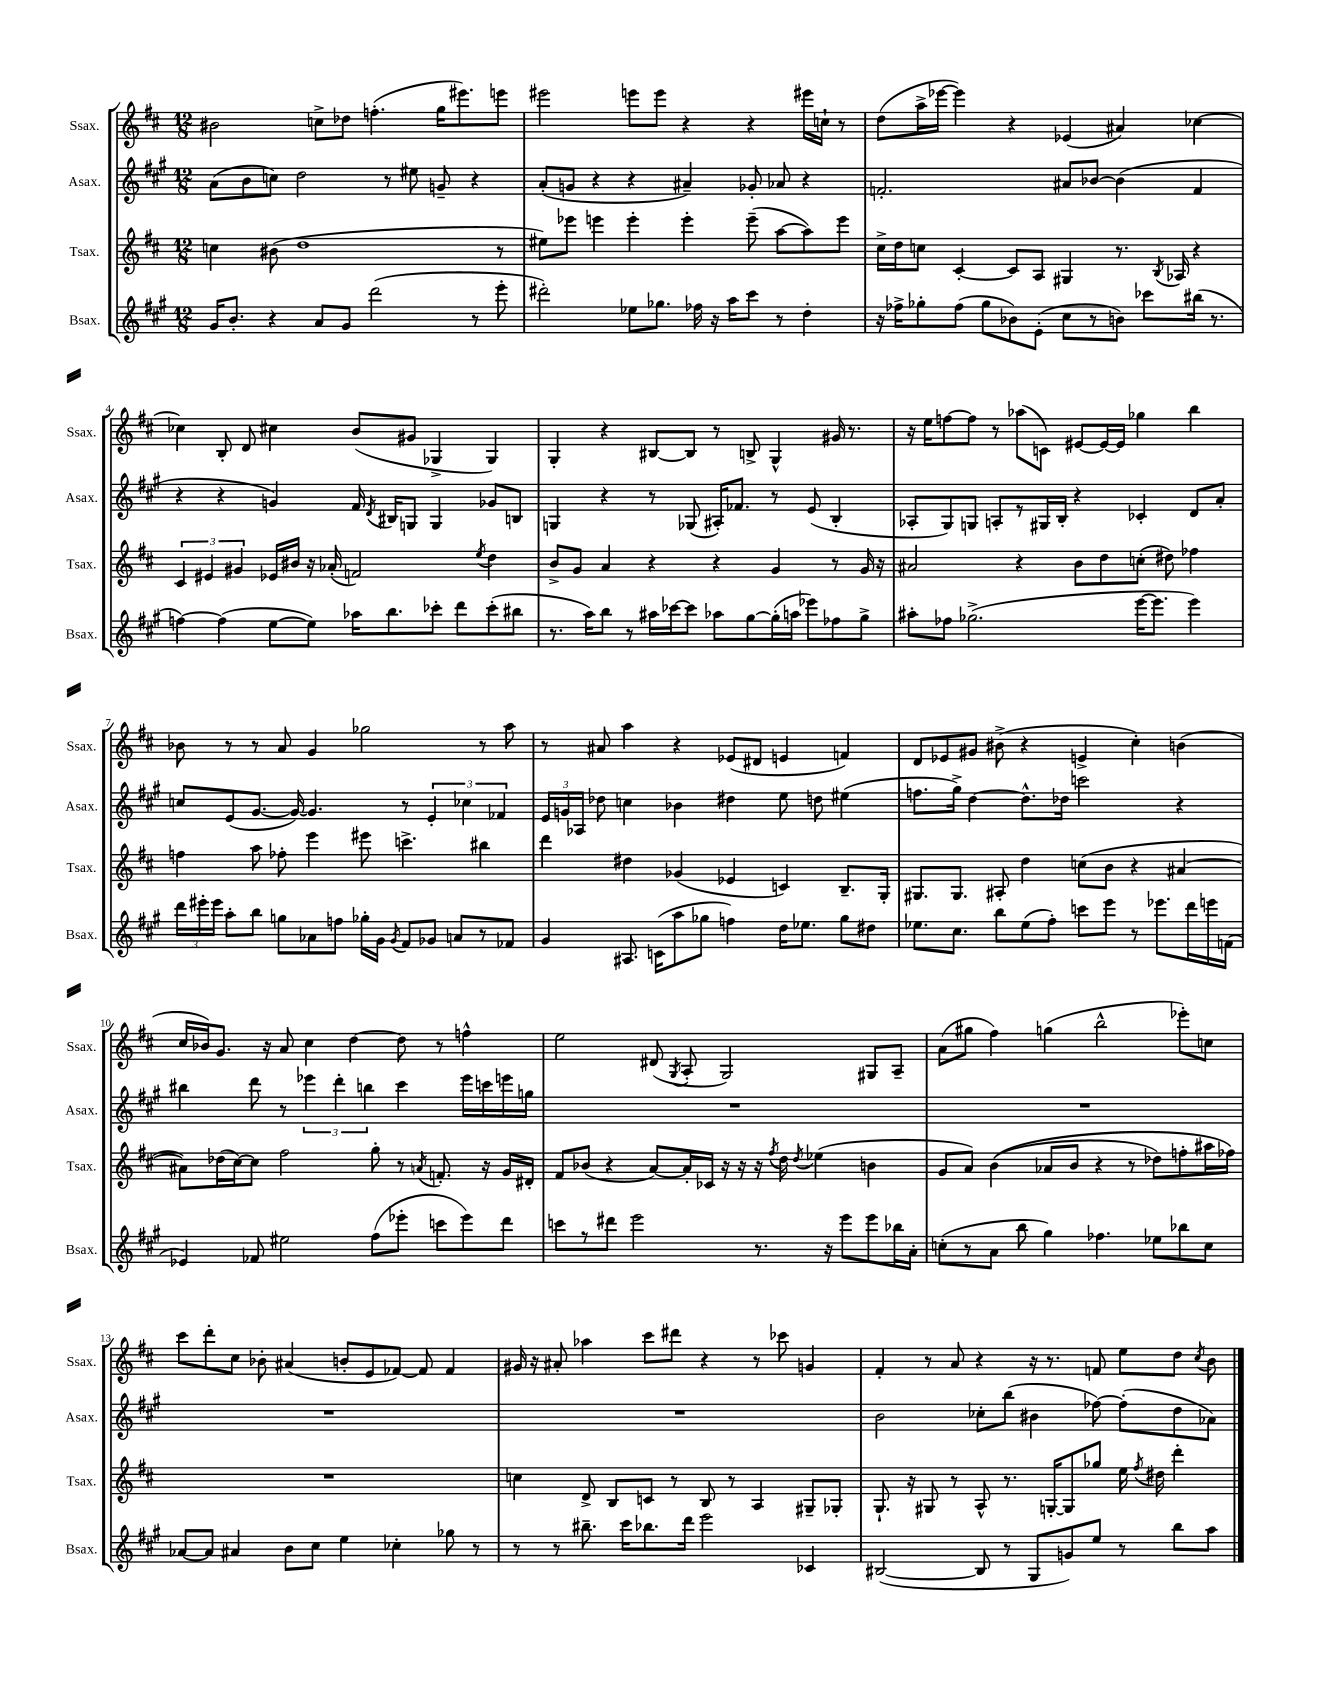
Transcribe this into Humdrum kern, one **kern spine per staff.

**kern	**kern	**kern	**kern
*staff4	*staff3	*staff2	*staff1
*clefG2	*clefG2	*clefG2	*clefG2
*k[f#c#g#]	*k[f#c#]	*k[f#c#g#]	*k[f#c#]
*M12/8	*M12/8	*M12/8	*M12/8
16g#/LK	4cc\	(8a\L	2b#\
8.b'/J	.	.	.
.	.	8b\	.
4r	(8b#\	8cc\J)	.
.	1dd	2dd\	.
8a/L	.	.	8cc^\L
8g#/J	.	.	8dd-\J
(2ddd\	.	.	(4.ff'\
.	.	8r	.
.	.	8ee#\	.
.	.	8g~/	16gg\LK
.	.	.	8.eee#\)
8r	.	4r	.
8eee'\	8r	.	8eee\J
=	=	=	=
2ddd#'\)	8ee#\L)	(8a'/L	2eee#\
.	8eee-\J	8g/J	.
.	4eee\	4r	.
8ee-\L	4eee'\	4r	8eee\L
8.gg-\J	.	.	8eee\J
.	4eee'\	4a#~/)	4r
16ff-\	.	.	.
16r	.	.	.
16aa\LK	.	.	.
8ccc#\J	(8eee~\	8g-'/	4r
8r	[8aa\L	8a-/	.
4dd'\	8aa\])	4r	16eee#\LL
.	.	.	16cc`\JJ
.	8eee\J	.	8r
=	=	=	=
16r	16cc#^\LL	2.f'/	(8dd\L
16ff-^\LK	16dd\J	.	.
8gg-'\	8cc\J	.	16aa^\L
.	.	.	[16eee-\JJ
(8ff-\J	[4c#'/	.	4eee-\])
8gg-\L	.	.	.
8b-\)	8c#/]L	.	4r
(8e'\J	8A/J	.	.
8cc#\L	4G#/	8a#/L	(4e-/
8r	.	[8b-/J	.
8b\J)	8.r	(4b-\]	4a#/)
8ccc-\L	.	.	.
.	8qB/	.	.
.	16A-/	.	.
(16bb#\Jk	4r	4f/	[4cc-\
8.r	.	.	.
=	=	=	=
[4ff\)	6c#/	4r	4cc-\]
.	6e#/	.	.
(4ff\]	.	4r	8B'/
.	6g#/	.	.
.	.	.	8d/
[8ee\L	16e-/LL	4g/)	4cc#\
.	16b#/JJ	.	.
8ee\]J)	16r	.	.
.	(16a-'/	.	.
16aa-\LK	2f/)	16f#/	(8b/L
.	.	8qd/	.
8.bb\	.	16B#/LK	.
.	.	8G/J	8g#/J
8ccc-'\J	.	4G/	4G-^/
8ddd\L	.	.	.
.	8qee/	.	.
(8ccc-'\	4dd\	8g-/L	4G-/)
8bb#\J	.	8B/J	.
=	=	=	=
8.r	8b^/L	4G/	4G'/
.	8g/J	.	.
16aa\LK)	.	.	.
8bb\J	4a/	4r	4r
8r	.	.	.
16aa#\LL	4r	8r	[8B#/L
[16ccc-\J	.	.	.
8ccc-\]J	.	(8G-/	8B#/]J
8aa-\L	4r	16A#'/LK)	8r
.	.	8.f-/J	.
[8gg#\	.	.	8B^/
(16gg#'\]L	4g/	8r	4G^^/
16aa\JJ	.	.	.
8eee-\L)	.	(8e/	.
8ff-\	8r	4B'/	16g#/
.	.	.	8.r
8gg#^\J	16g/	.	.
.	16r	.	.
=	=	=	=
8aa#'\L	2a#/	8A-'/L	16r
.	.	.	16ee\LK
8ff-\J	.	8G#/)	[8ff\
(2.gg-^\	.	8G/J	8ff\]J
.	.	8A'/L	8r
.	4r	8r	(8aa-\L
.	.	16G#/L	8c\J)
.	.	16B'/JJ	.
.	8b\L	4r	[8e#/L
.	8dd\	.	16e#/_L
.	.	.	16e#/]JJ
[16eee\LK	(8cc'\J	4c-'/	4gg-\
8.eee\]J	.	.	.
.	8dd#\)	.	.
4eee\)	4ff-\	8d/L	4bb\
.	.	8a'/J	.
=	=	=	=
24ddd\LL	4ff\	8cc/L	8b-\
24eee#'\	.	.	.
24eee#\JJ	.	.	.
8aa'\L	.	(8e/	8r
8bb\J	8aa\	[8.g#/J	8r
8gg\L	8ff-'\	.	8a/
.	.	16g#/_)	.
8a-\	4eee\	4.g#/]	4g/
8ff\J	.	.	.
16gg-'\LL	8eee#\	.	2gg-\
16g#\JJ	.	.	.
8qg#/	.	.	.
8f#/L	4.ccc^\	8r	.
8g-/J	.	6e'/	.
8a/L	.	.	.
.	.	6cc-\	.
8r	4bb#\	.	8r
.	.	6f-/	.
8f-/J	.	.	8aa\
=	=	=	=
4g#/	4ddd\	24e/LL	8r
.	.	24g/	.
.	.	24A-/JJ	.
.	.	8dd-\	8a#/
8.A#/	4dd#\	4cc\	4aa\
(16c\LK	.	.	.
8aa\	(4g-/	4b-\	4r
8gg-\J	.	.	.
4ff\)	4e-/	4dd#\	(8e-/L
.	.	.	8d#/J
16dd\LK	4c/)	8ee\	4e/
8.ee-\J	.	.	.
.	.	8dd\	.
8gg-\L	8.B~/L	(4ee#\	4f/)
8dd#\J	.	.	.
.	16G'/Jk	.	.
=	=	=	=
8.ee-\L	8.G#/L	8.ff\L	8d/L
.	.	.	8e-/
8.cc#\J	8.G#/J	16gg#^\Jk)	.
.	.	[4dd\	8g#/J
8bb\L	8A#'/	.	(8b#^\
(8ee-\	4dd\	8.dd^^\]L	4r
8ff#'\J)	.	.	.
.	.	16dd-\Jk	.
8ccc\L	(8cc\L	2ccc\	4e^/
8eee\J	8b\J	.	.
8r	4r	.	4cc#'\)
8.eee-\L	.	.	.
.	[4a#/	4r	(4b\
16ddd\L	.	.	.
16eee\	.	.	.
(16f\JJ	.	.	.
=	=	=	=
4e-/)	8a#\]L)	4bb#\	16cc#/LL
.	.	.	16b-/J)
.	(16dd-\L	.	8.g/J
.	[16cc#\J)	.	.
8f-/	8cc#\]J	8ddd\	.
.	.	.	16r
2ee#\	2ff#\	8r	8a/
.	.	6eee-\	4cc#\
.	.	6ddd'\	.
.	.	.	[4dd\
.	.	6bb\	.
(8ff#\L	8gg'\	.	.
8eee-'\J	8r	4ccc#\	8dd\]
.	8qa/	.	.
8ccc\L	8.f'/	.	8r
8eee-\)	.	16eee-\LL	4ff^^\
.	16r	16ccc\	.
8ddd\J	16g/LL	16eee\	.
.	16d#'/JJ	16gg\JJ	.
=	=	=	=
8ccc\L	8f#/L	1.r	2ee\
8r	(8b-/J	.	.
8ddd#\J	4r	.	.
2eee\	.	.	.
.	[8a/L)	.	(8d#/
.	.	.	8qG/
.	16a'/]L	.	8A'/
.	16c-/JJ	.	.
.	16r	.	2G/)
.	16r	.	.
8.r	16r	.	.
.	8qff#/	.	.
.	16dd\	.	.
.	8qdd/	.	.
.	(4ee-\	.	.
16r	.	.	.
8eee\L	.	.	.
8eee\	4b\	.	8G#/L
16bb-\L	.	.	8A~/J
16a'\JJ	.	.	.
=	=	=	=
(8cc'\L	8g/L	1.r	(8a\L
8r	8a/J)	.	8gg#\J
8a\J	&((4b\	.	4ff#\)
8bb\	.	.	.
4gg#\)	8a-/L	.	(4gg\
.	8b/J	.	.
4.ff-\	4r	.	2bb^^\
.	8r	.	.
8ee-\L	8dd-\L)	.	.
8bb-\	8ff'\	.	8eee-'\L)
8cc\J	16aa#\L	.	8cc\J
.	16ff-\JJ&)	.	.
=	=	=	=
[8a-/L	1.r	1.r	8ccc#\L
8a-/]J	.	.	8ddd'\
4a#/	.	.	8cc#\J
.	.	.	8b-'\
8b\L	.	.	(4a#/
8cc#\J	.	.	.
4ee\	.	.	8b'/L
.	.	.	8e/
4cc-'\	.	.	[8f-/J)
.	.	.	8f-/]
8gg-\	.	.	4f-/
8r	.	.	.
=	=	=	=
8r	4cc\	1.r	16g#/
.	.	.	16r
8r	.	.	8a#'/
8.bb#~\	8d^/	.	4aa-\
.	8B/L	.	.
16ccc#\LK	.	.	.
8.bb-\	8c/J	.	8ccc#\L
.	8r	.	8ddd#\J
16ddd\Jk	.	.	.
2eee\	8B/	.	4r
.	8r	.	.
.	4A/	.	8r
.	.	.	8ccc-\
4c-/	8G#~/L	.	4g/
.	8G-'/J	.	.
=	=	=	=
([2B#/	8.G`/	2b\	4f#'/
.	16r	.	.
.	8G#/	.	8r
.	8r	.	8a/
8B#/]	8A^^/	8cc-'\L	4r
8r	8.r	(8bb\J	.
8G#/L	.	4b#\	16r
.	[16G'/LK	.	8.r
8g/)	8G/]	.	.
8ee/J	8gg-/J	[8ff-\)	8f/
8r	16ee\	(8ff-'\]L	8ee\L
.	8qff#/	.	.
.	16dd#\	.	.
8bb\L	4ddd'\	8dd\	8dd\J
.	.	.	8qcc#/
8aa\J	.	8a-\J)	8b\
==	==	==	==
*-	*-	*-	*-
